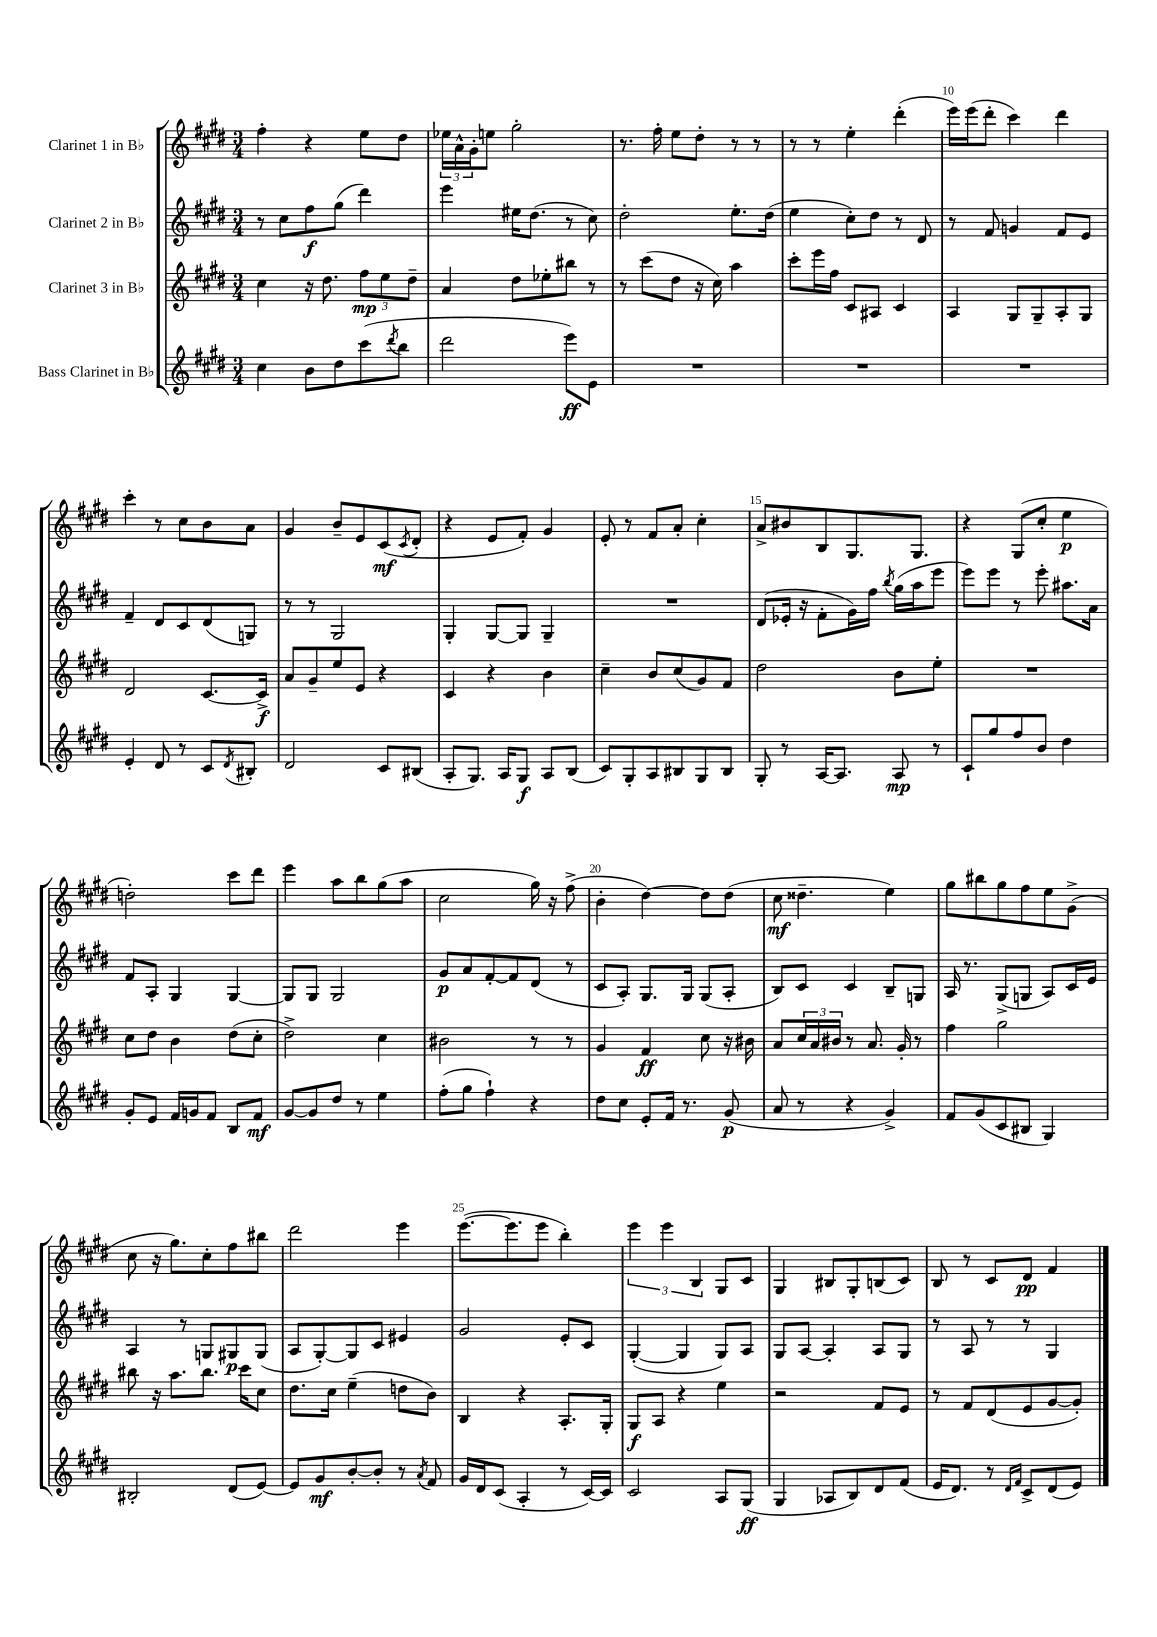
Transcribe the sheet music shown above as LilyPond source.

<<
\new StaffGroup <<
\new Staff = "s0" \with { instrumentName = "Clarinet 1 in Bb" } {
    \clef treble \key e \major \numericTimeSignature \time 3/4
    fis''4-. r4 e''8 dis''8 |
    \tuplet 3/2 { ees''16 a'16-^ gis'16-. } e''8 gis''2-. |
    r8. fis''16-. e''8 dis''8-. r8 r8 |
    r8 r8 e''4-. dis'''4-.( |
    e'''16) e'''16( dis'''8-. cis'''4) dis'''4 |
    cis'''4-. r8 cis''8 b'8 a'8 |
    gis'4 b'8-- e'8 cis'8\mf( \acciaccatura { cis'8 } dis'8-. |
    r4 e'8 fis'8-.) gis'4 |
    e'8-. r8 fis'8 a'8-. cis''4-. |
    a'8-> bis'8 b8 gis8. gis8. |
    r4 gis8( cis''8-. e''4\p |
    d''2-.) cis'''8 dis'''8 |
    e'''4 a''8 b''8 gis''8( a''8 |
    cis''2 gis''16) r16 fis''8->( |
    b'4-. dis''4~) dis''8 dis''8( |
    cis''8\mf disis''4.-- e''4) |
    gis''8 bis''8 gis''8 fis''8 e''8 gis'8->( |
    cis''8 r16 gis''8.) cis''8-. fis''8 bis''8 |
    dis'''2 e'''4 |
    e'''8.~( e'''8. e'''8 b''4-.) |
    \tuplet 3/2 { e'''4 e'''4 b4 } gis8 cis'8 |
    gis4 bis8 gis8-. b8( cis'8) |
    b8 r8 cis'8 dis'8\pp fis'4 \bar "|." |
}
\new Staff = "s1" \with { instrumentName = "Clarinet 2 in Bb" } {
    \clef treble \key e \major \numericTimeSignature \time 3/4
    r8 cis''8 fis''8\f gis''8( dis'''4) |
    e'''4 eis''16 dis''8.( r8 cis''8) |
    dis''2-. e''8.-. dis''16( |
    e''4 cis''8-.) dis''8 r8 dis'8 |
    r8 fis'8 g'4 fis'8 e'8 |
    fis'4-- dis'8 cis'8 dis'8( g8) |
    r8 r8 gis2 |
    gis4-. gis8~ gis8 gis4-- |
    R2. |
    dis'8( ees'16-. r16 fis'8-. gis'16) fis''16 \acciaccatura { b''8 } gis''16( a''16 e'''8 |
    e'''8) e'''8 r8 e'''8-. ais''8. a'16 |
    fis'8 a8-. gis4 gis4~ |
    gis8 gis8 gis2 |
    gis'8\p a'8 fis'8~-. fis'8 dis'8( r8 |
    cis'8 a8-.) gis8. gis16 gis8( a8-. |
    b8) cis'8 cis'4 b8-- g8 |
    a16 r8. gis8->( g8 a8) cis'16 e'16 |
    a4 r8 g8 gis8\p gis8( |
    a8 gis8~-.) gis8 cis'8 eis'4 |
    gis'2 e'8-. cis'8 |
    gis4~-.( gis4 gis8) a8 |
    gis8 a8~ a4-. a8 gis8 |
    r8 a8 r8 r8 gis4 \bar "|." |
}
\new Staff = "s2" \with { instrumentName = "Clarinet 3 in Bb" } {
    \clef treble \key e \major \numericTimeSignature \time 3/4
    cis''4 r16 dis''8. \tuplet 3/2 { fis''8\mp e''8 dis''8-- } |
    a'4 dis''8 ees''8-. bis''8 r8 |
    r8 cis'''8( dis''8 r16 cis''16) a''4 |
    cis'''8-. e'''16 fis''16 cis'8 ais8 cis'4 |
    a4 gis8 gis8-- a8-. gis8 |
    dis'2 cis'8.~ cis'16->\f |
    a'8 gis'8-- e''8 e'8 r4 |
    cis'4 r4 b'4 |
    cis''4-- b'8 cis''8( gis'8) fis'8 |
    dis''2 b'8 e''8-. |
    R2. |
    cis''8 dis''8 b'4 dis''8( cis''8-. |
    dis''2->) cis''4 |
    bis'2 r8 r8 |
    gis'4 fis'4\ff cis''8 r16 bis'16 |
    a'8 \tuplet 3/2 { cis''16 a'16 bis'16 } r8 a'8. gis'16-. r8 |
    fis''4 gis''2 |
    bis''8 r16 a''8. bis''8. cis'''16 cis''8 |
    dis''8. cis''16 e''4--( d''8 b'8) |
    b4 r4 a8.-. gis16-. |
    gis8\f a8 r4 e''4 |
    r2 fis'8 e'8 |
    r8 fis'8 dis'8( e'8 gis'8~ gis'8-.) \bar "|." |
}
\new Staff = "s3" \with { instrumentName = "Bass Clarinet in Bb" } {
    \clef treble \key e \major \numericTimeSignature \time 3/4
    cis''4 b'8 dis''8 cis'''8( \acciaccatura { dis'''8 } b''8 |
    dis'''2 e'''8\ff) e'8 |
    R2. |
    R2. |
    R2. |
    e'4-. dis'8 r8 cis'8 \acciaccatura { dis'8 } bis8-. |
    dis'2 cis'8 bis8( |
    a8-. gis8.) a16 gis8\f a8 b8( |
    cis'8) gis8-. a8 bis8 gis8 bis8 |
    gis8-. r8 a16~ a8. a8\mp r8 |
    cis'8-! gis''8 fis''8 b'8 dis''4 |
    gis'8-. e'8 fis'16 g'16 fis'8 b8 fis'8\mf |
    gis'8~ gis'8 dis''8 r8 e''4 |
    fis''8-.( gis''8 fis''4-!) r4 |
    dis''8 cis''8 e'8-. fis'16 r8. gis'8\p( |
    a'8 r8 r4 gis'4->) |
    fis'8 gis'8( cis'8 bis8 gis4) |
    bis2-. dis'8( e'8~) |
    e'8 gis'8\mf b'8~-. b'8-. r8 \acciaccatura { a'8 } fis'8 |
    gis'16 dis'16 cis'8( a4-. r8 cis'16~) cis'16 |
    cis'2 a8 gis8\ff( |
    gis4 aes8 b8) dis'8 fis'8( |
    e'16 dis'8.) r8 \grace { dis'16 fis'16 } cis'8-> dis'8( e'8) \bar "|." |
}
>>
>>
\layout { \context { \Score currentBarNumber = #6 \override BarNumber.break-visibility = ##(#f #t #t) barNumberVisibility = #(every-nth-bar-number-visible 5) } }
